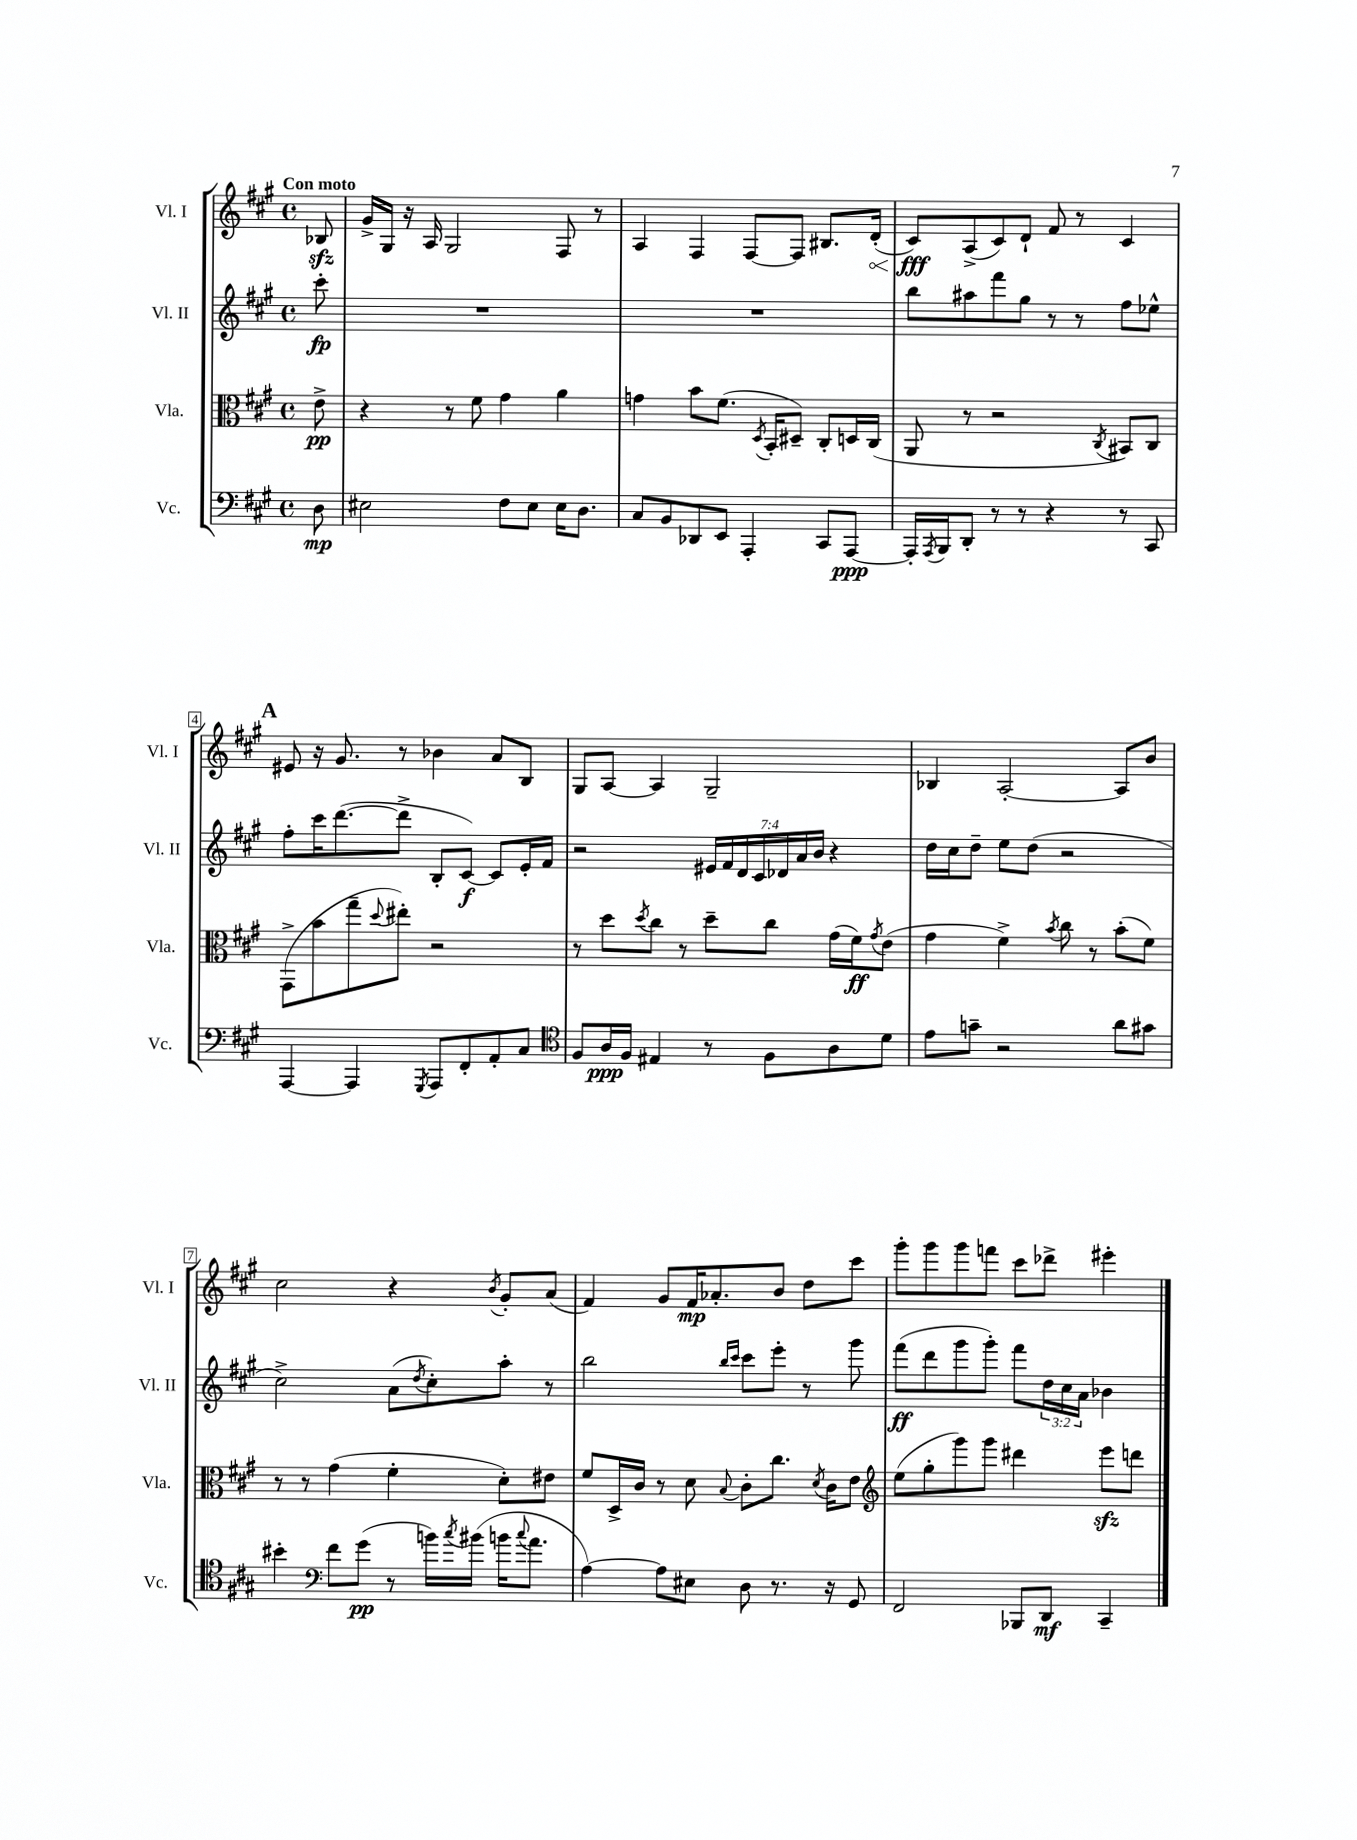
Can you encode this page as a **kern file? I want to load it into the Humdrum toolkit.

**kern	**dynam	**kern	**dynam	**kern	**dynam	**kern	**dynam
*part4	*part4	*part3	*part3	*part2	*part2	*part1	*part1
*staff4	*staff4	*staff3	*staff3	*staff2	*staff2	*staff1	*staff1
*I"Vc.	*	*I"Vla.	*	*I"Vl. II	*	*I"Vl. I	*
*I'Vc.	*	*I'Vla.	*	*I'Vl. II	*	*I'Vl. I	*
*clefF4	*	*clefC3	*	*clefG2	*	*clefG2	*
*k[f#c#g#]	*	*k[f#c#g#]	*	*k[f#c#g#]	*	*k[f#c#g#]	*
*M4/4	*	*M4/4	*	*M4/4	*	*M4/4	*
*met(c)	*	*met(c)	*	*met(c)	*	*met(c)	*
=	=	=	=	=	=	=	=
!	!	!	!	!	!	!LO:TX:a:B:t=Con moto	!
8D\	mp	8e^\	pp	8ccc#'\	fp	8B-Xzz/	.
=1	=1	=1	=1	=1	=1	=1	=1
2E#X\	.	4r	.	1r	.	16g#^/LL	.
.	.	.	.	.	.	16G#/JJ	.
.	.	.	.	.	.	16r	.
.	.	.	.	.	.	16A/	.
.	.	8r	.	.	.	2G#/	.
.	.	8f#\	.	.	.	.	.
8F#\L	.	4g#\	.	.	.	.	.
8E#\J	.	.	.	.	.	.	.
16E#\KL	.	4a\	.	.	.	8F#/	.
8.D\J	.	.	.	.	.	.	.
.	.	.	.	.	.	8r	.
=2	=2	=2	=2	=2	=2	=2	=2
8C#/L	.	4gn\	.	1r	.	4A/	.
8BB/	.	.	.	.	.	.	.
8DD-X/	.	8b\L	.	.	.	4F#/	.
8EE/J	.	(8.f#\J	.	.	.	.	.
4AAA'/	.	.	.	.	.	[8F#/L	.
.	.	8qD/	.	.	.	.	.
.	.	16BB'/KL	.	.	.	.	.
.	.	8D#X~/J)	.	.	.	8F#/J]	.
8CC#/L	.	8C#'/L	.	.	.	8.B#X/L	.
[8AAA/J	ppp	16Dn/L	.	.	.	.	.
!	!	!	!	!	!	!	!LO:HP:b
.	.	(16C#/JJ	.	.	.	(16d'/Jk	<
=3	=3	=3	=3	=3	=3	=3	=3
16AAA'/LL]	.	8AA/	.	8bb\L	.	8c#/L)	fff
8qAAA/	.	.	.	.	.	.	.
16BBB/J	.	.	.	.	.	.	.
8DD'/J	.	8r	.	8aa#X\	.	(8A^/	[
8r	.	2r	.	8fff#\	.	8c#/)	.
8r	.	.	.	8gg#\J	.	8d`/J	.
4r	.	.	.	8r	.	8f#/	.
.	.	.	.	8r	.	8r	.
.	.	8qC#/	.	.	.	.	.
8r	.	8BB#X/L)	.	8ff#\L	.	4c#/	.
8CC#/	.	8C#/J	.	8ee-X^^\J	.	.	.
!!LO:LB:g=z
!!LO:REH:place=s1:t=A
=4	=4	=4	=4	=4	=4	=4	=4
[4AAA/	.	(8GG#^\L	.	8ff#'\L	.	8e#X/	.
.	.	8b\	.	16ccc#\K	.	16r	.
.	.	.	.	([8.ddd\	.	8.g#/	.
4AAA/]	.	8gg#~\	.	.	.	.	.
.	.	8qqdd/	.	.	.	.	.
.	.	8ee#X'\J)	.	8ddd^\J]	.	8r	.
8qGGG#/	.	.	.	.	.	.	.
8AAA/L	.	2r	.	8B'/L	.	4b-X\	.
8FF#'/	.	.	.	[8c#/J)	f	.	.
8AA'/	.	.	.	8c#/L]	.	8a/L	.
8C#/J	.	.	.	16e'/L	.	8B/J	.
.	.	.	.	16f#/JJ	.	.	.
=5	=5	=5	=5	=5	=5	=5	=5
*clefC4	*	*	*	*	*	*	*
8F#/L	.	8r	.	2r	.	8G#/L	.
16A/L	ppp	8dd\L	.	.	.	[8A/J	.
16F#/JJ	.	.	.	.	.	.	.
.	.	8qdd/	.	.	.	.	.
4E#X/	.	8cc#\J	.	.	.	4A/]	.
.	.	8r	.	.	.	.	.
8r	.	8dd~\L	.	28e#X/LL	.	2G#~/	.
.	.	.	.	28f#/	.	.	.
.	.	.	.	28d/	.	.	.
.	.	.	.	28c#/	.	.	.
8F#\L	.	8cc#\J	.	.	.	.	.
.	.	.	.	28d-X/	.	.	.
.	.	.	.	28a/	.	.	.
.	.	.	.	28b/JJ	.	.	.
8A\	.	(16g#\LL	.	4r	.	.	.
.	.	16f#\J)	ff	.	.	.	.
.	.	8qg#/	.	.	.	.	.
8d\J	.	(8e\J	.	.	.	.	.
=6	=6	=6	=6	=6	=6	=6	=6
8e\L	.	4g#\	.	16dd\LL	.	4B-X/	.
.	.	.	.	16cc#\J	.	.	.
8gn~\J	.	.	.	8dd~\J	.	.	.
2r	.	4f#^\)	.	8ee\L	.	[2A'/	.
.	.	.	.	(8dd\J	.	.	.
.	.	8qb/	.	.	.	.	.
.	.	8cc#\	.	2r	.	.	.
.	.	8r	.	.	.	.	.
8a\L	.	(8b'\L	.	.	.	8A/L]	.
8g#X\J	.	8f#\J)	.	.	.	8b/J	.
!!LO:LB:g=z
=7	=7	=7	=7	=7	=7	=7	=7
4b#X'\	.	8r	.	2cc#^\)	.	2cc#\	.
.	.	8r	.	.	.	.	.
*clefF4	*	*	*	*	*	*	*
8f#\L	.	(4g#\	.	.	.	.	.
(8g#\J	pp	.	.	.	.	.	.
8r	.	4f#'\	.	(8a\L	.	4r	.
.	.	.	.	8qdd/	.	.	.
16bn\LL)	.	.	.	8cc#'\)	.	.	.
8qcc#/	.	.	.	.	.	.	.
(16b#X\JJ	.	.	.	.	.	.	.
.	.	.	.	.	.	8qb/	.
16bn\KL	.	8d'\L)	.	8aa'\J	.	8g#'/L	.
8qqcc#/	.	.	.	.	.	.	.
8.a\J	.	.	.	.	.	.	.
.	.	8e#X\J	.	8r	.	(8a/J	.
=8	=8	=8	=8	=8	=8	=8	=8
[4A\)	.	8f#/L	.	2bb\	.	4f#/)	.
.	.	16D^/L	.	.	.	.	.
.	.	16c#/JJ	.	.	.	.	.
8A\L]	.	8r	.	.	.	8g#/L	.
8E#X\J	.	8d\	.	.	.	16f#/K	mp
.	.	.	.	.	.	8.a-X'/	.
.	.	.	.	16qqbb/LL	.	.	.
.	.	8qqB/	.	16qqccc#/JJ	.	.	.
8D\	.	8c#'\L	.	8ccc#\L	.	.	.
8.r	.	8.cc#\J	.	8eee'\J	.	8b/J	.
.	.	.	.	8r	.	8dd\L	.
.	.	8qd/	.	.	.	.	.
16r	.	16c#\KL	.	.	.	.	.
8GG#/	.	8e\J	.	8ggg#\	.	8ccc#\J	.
=9	=9	=9	=9	=9	=9	=9	=9
*	*	*clefG2	*	*	*	*	*
2FF#/	.	(8ee\L	.	(8fff#\L	ff	8ggg#'\L	.
.	.	8gg#'\	.	8ddd\	.	8ggg#\	.
.	.	8ggg#\)	.	8ggg#\	.	8ggg#\	.
.	.	8ggg#\J	.	8ggg#'\J)	.	8fffn\J	.
8BBB-X/L	.	4ddd#X\	.	8fff#\L	.	8ccc#\L	.
8DD/J	mf	.	.	24dd\L	.	8ddd-X^\J	.
.	.	.	.	24cc#\	.	.	.
.	.	.	.	24a\JJ	.	.	.
4CC#~/	.	8eeezz\L	.	4b-X\	.	4eee#X'\	.
.	.	8dddn\J	.	.	.	.	.
==	==	==	==	==	==	==	==
*-	*-	*-	*-	*-	*-	*-	*-
